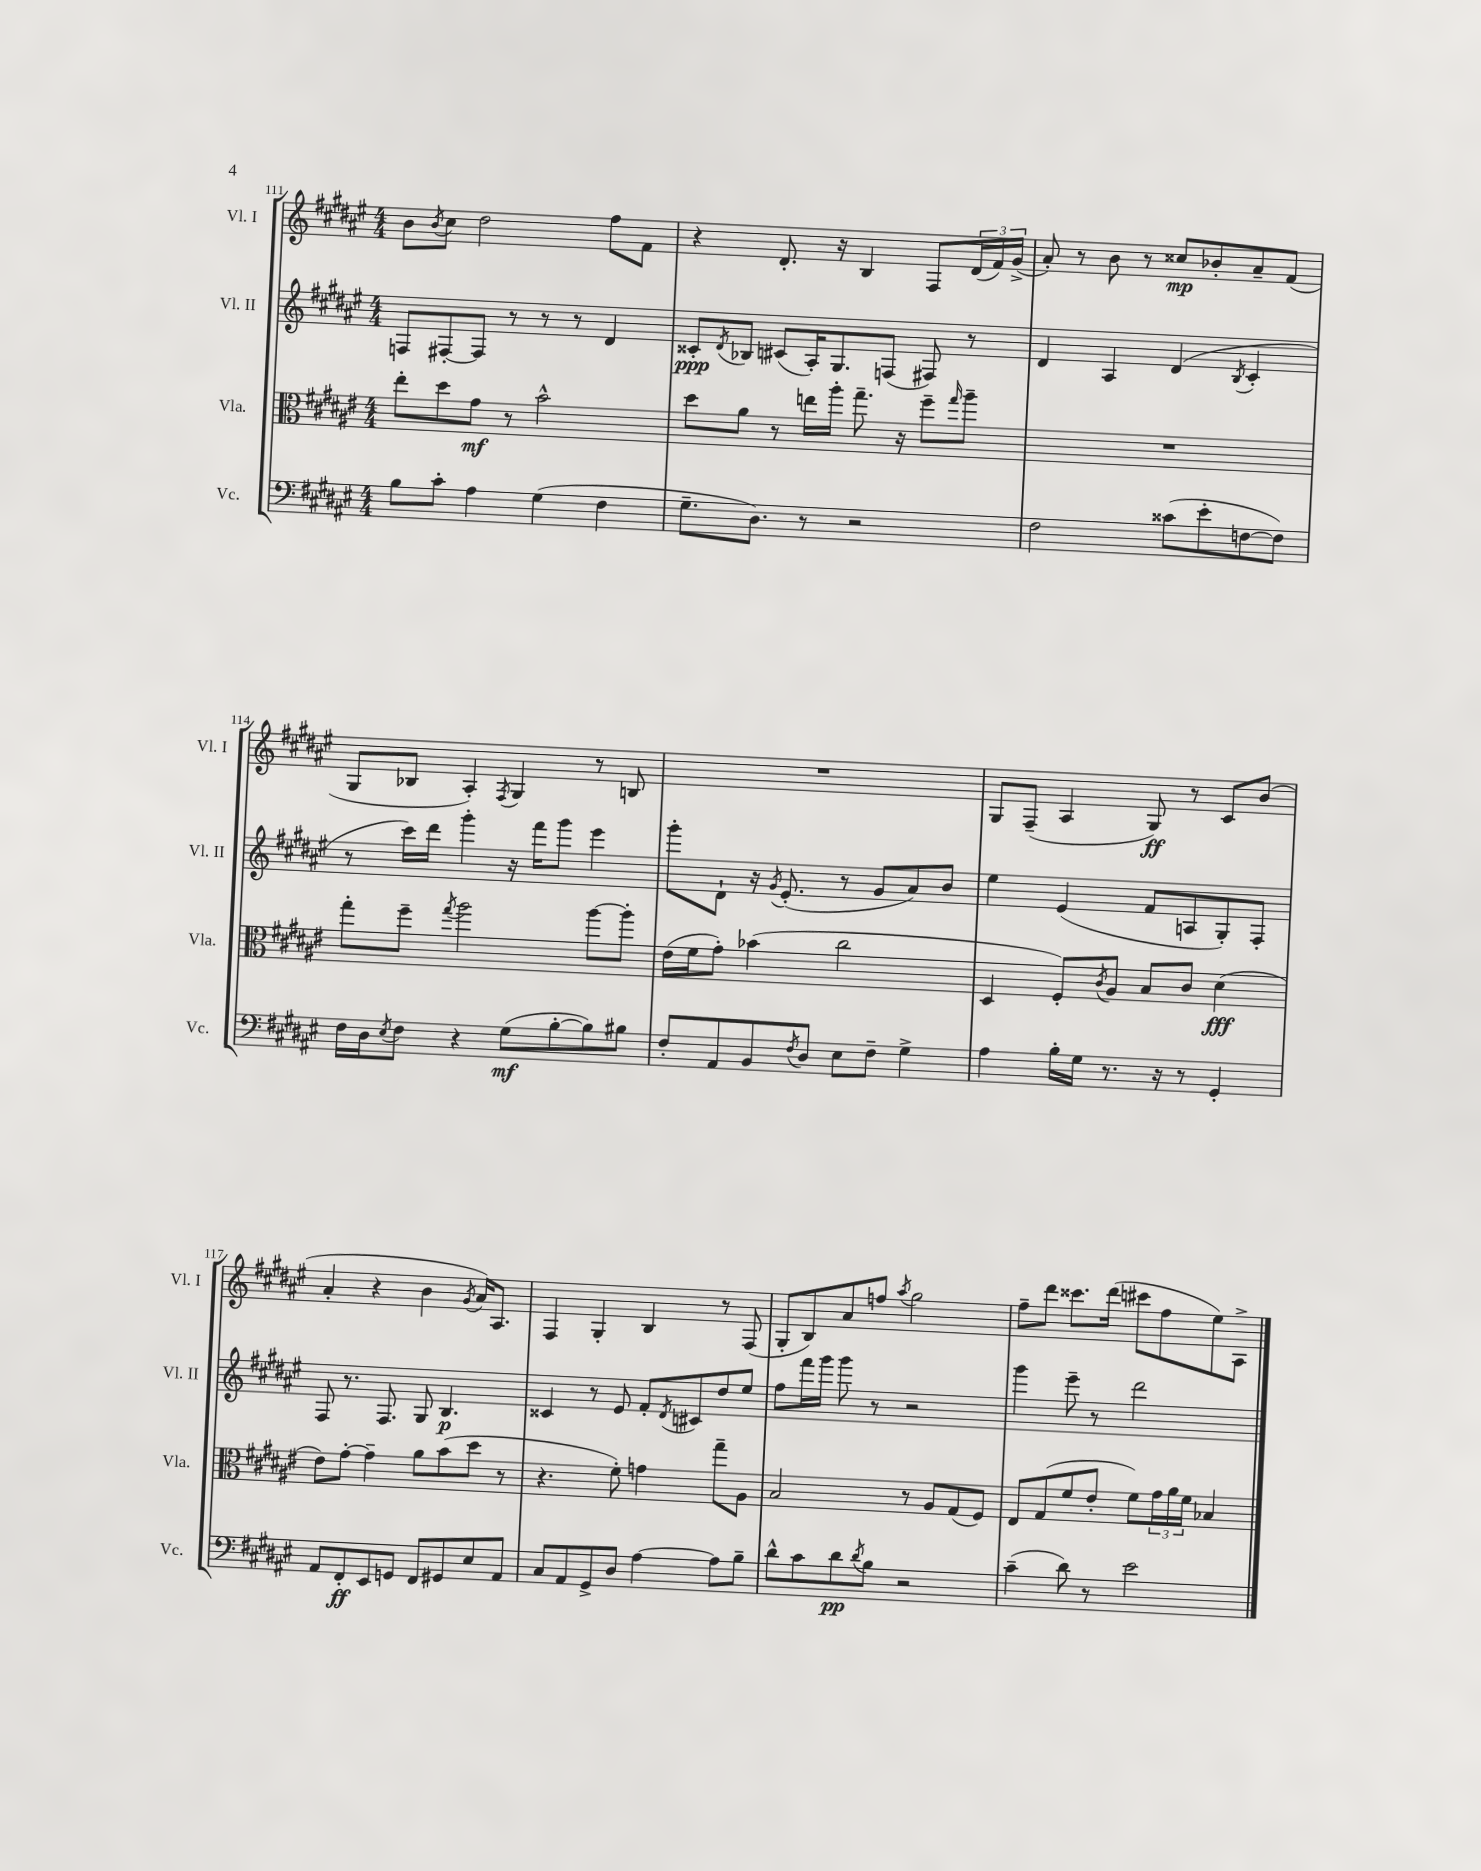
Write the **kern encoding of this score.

**kern	**kern	**kern	**kern
*staff4	*staff3	*staff2	*staff1
*clefF4	*clefC3	*clefG2	*clefG2
*k[f#c#g#d#a#e#]	*k[f#c#g#d#a#e#]	*k[f#c#g#d#a#e#]	*k[f#c#g#d#a#e#]
*M4/4	*M4/4	*M4/4	*M4/4
8B	8ee#'	8F	8b
.	.	.	8qb
8c#'	8dd#	[8F#'	8cc#
4A#	8g#	8F#]	2dd#
.	8r	8r	.
(4G#	2b^^	8r	.
.	.	8r	.
4F#	.	4d#	8ff#
.	.	.	8f#
=	=	=	=
8.G#~	8dd#	8c##'	4r
.	.	8qd#	.
.	8a#	8B-	.
8.D#)	.	.	.
.	8r	(8c#	8.d#'
8r	16ee	16A#')	.
.	16aa#'	8.G#	16r
2r	8.gg#~	.	4B
.	.	(8F	.
.	16r	.	.
.	8ff#~	8F#)	8F#
.	16qqgg#	.	.
.	8aa#~	8r	(24d#
.	.	.	24f#)
.	.	.	(24g#^
=	=	=	=
2F#	1r	4d#	8a#')
.	.	.	8r
.	.	4A#	8b
.	.	.	8r
(8c##	.	(4d#	8cc##
8e#'	.	.	8b-'
.	.	8qB	.
[8F	.	4c#'	8a#~
8F])	.	.	(8f#
=	=	=	=
16F#	8gg#'	8r	8G#
16D#	.	.	.
8qE#	.	.	.
8F#	8ff#~	16ccc#)	8B-
.	.	16ddd#	.
.	8qgg#	.	.
4r	2aa#	4ggg#'	4A#')
.	.	.	8qF#
(8G#	.	16r	4G#
.	.	16fff#	.
[8B'	.	8ggg#	.
8B])	[8aa#	4eee#	8r
8B#	8aa#']	.	8B
=	=	=	=
8F#'	(16e#	8ggg#'	1r
.	16f#	.	.
8AA#	8g#')	8d#`	.
8BB	(4b-	16r	.
.	.	8qg#	.
.	.	(8.e#'	.
8qF#	.	.	.
8D#	.	.	.
8E#	2cc#	8r	.
8F#~	.	8g#	.
4G#^	.	8a#)	.
.	.	8b	.
=	=	=	=
4A#	4D#	4ee#	8G#
.	.	.	(8F#~
16B'	8F#')	(4e#	4A#
16G#	.	.	.
.	8qc#	.	.
8.r	8A#	.	.
.	8B	8f#	8G#)
16r	.	.	.
8r	8c#	8A	8r
4GG#'	(4d#	8G#')	8c#
.	.	8F#'	(8b
=	=	=	=
8AA#	8e#)	8F#	4a#'
8FF#'	[8g#'	8.r	.
8EE#	4g#~]	.	4r
.	.	8.F#	.
8GG	.	.	.
8FF#	8a#	8G#	4b
8GG#	(8b	4.B	.
.	.	.	8qg#
8E#	8dd#	.	16a#)
.	.	.	8.A#
8AA#	8r	.	.
=	=	=	=
8C#	4.r	4c##	4F#
8AA#	.	.	.
8GG#^	.	8r	4G#'
8D#	8f#')	8e#	.
[4A#	4g	8f#'	4B
.	.	8qd#	.
.	.	8c#	.
8A#]	8gg#~	8dd#	8r
8B~	8A#	8ee#	(8F#
=	=	=	=
8d#^^	2B	8ff#	8G#'
8c#	.	16fff#	8B)
.	.	16ggg#	.
8d#	.	8ggg#	8a#
8qd#	.	.	.
8B	.	8r	8ff
.	.	.	8qaa#
2r	8r	2r	2gg#
.	8A#	.	.
.	(8G#	.	.
.	8F#)	.	.
=	=	=	=
(4c#~	8E#	4ggg#	8ff#~
.	(8G#	.	8ddd#
8d#)	8f#	8eee#~	8.ccc##
8r	8e#'	8r	.
.	.	.	(16ddd#
2e#	8f#)	2ddd#	8ccc#
.	24g#	.	8ff#
.	24a#	.	.
.	24f#	.	.
.	4B-	.	8ee#)
.	.	.	8A#^
==	==	==	==
*-	*-	*-	*-
